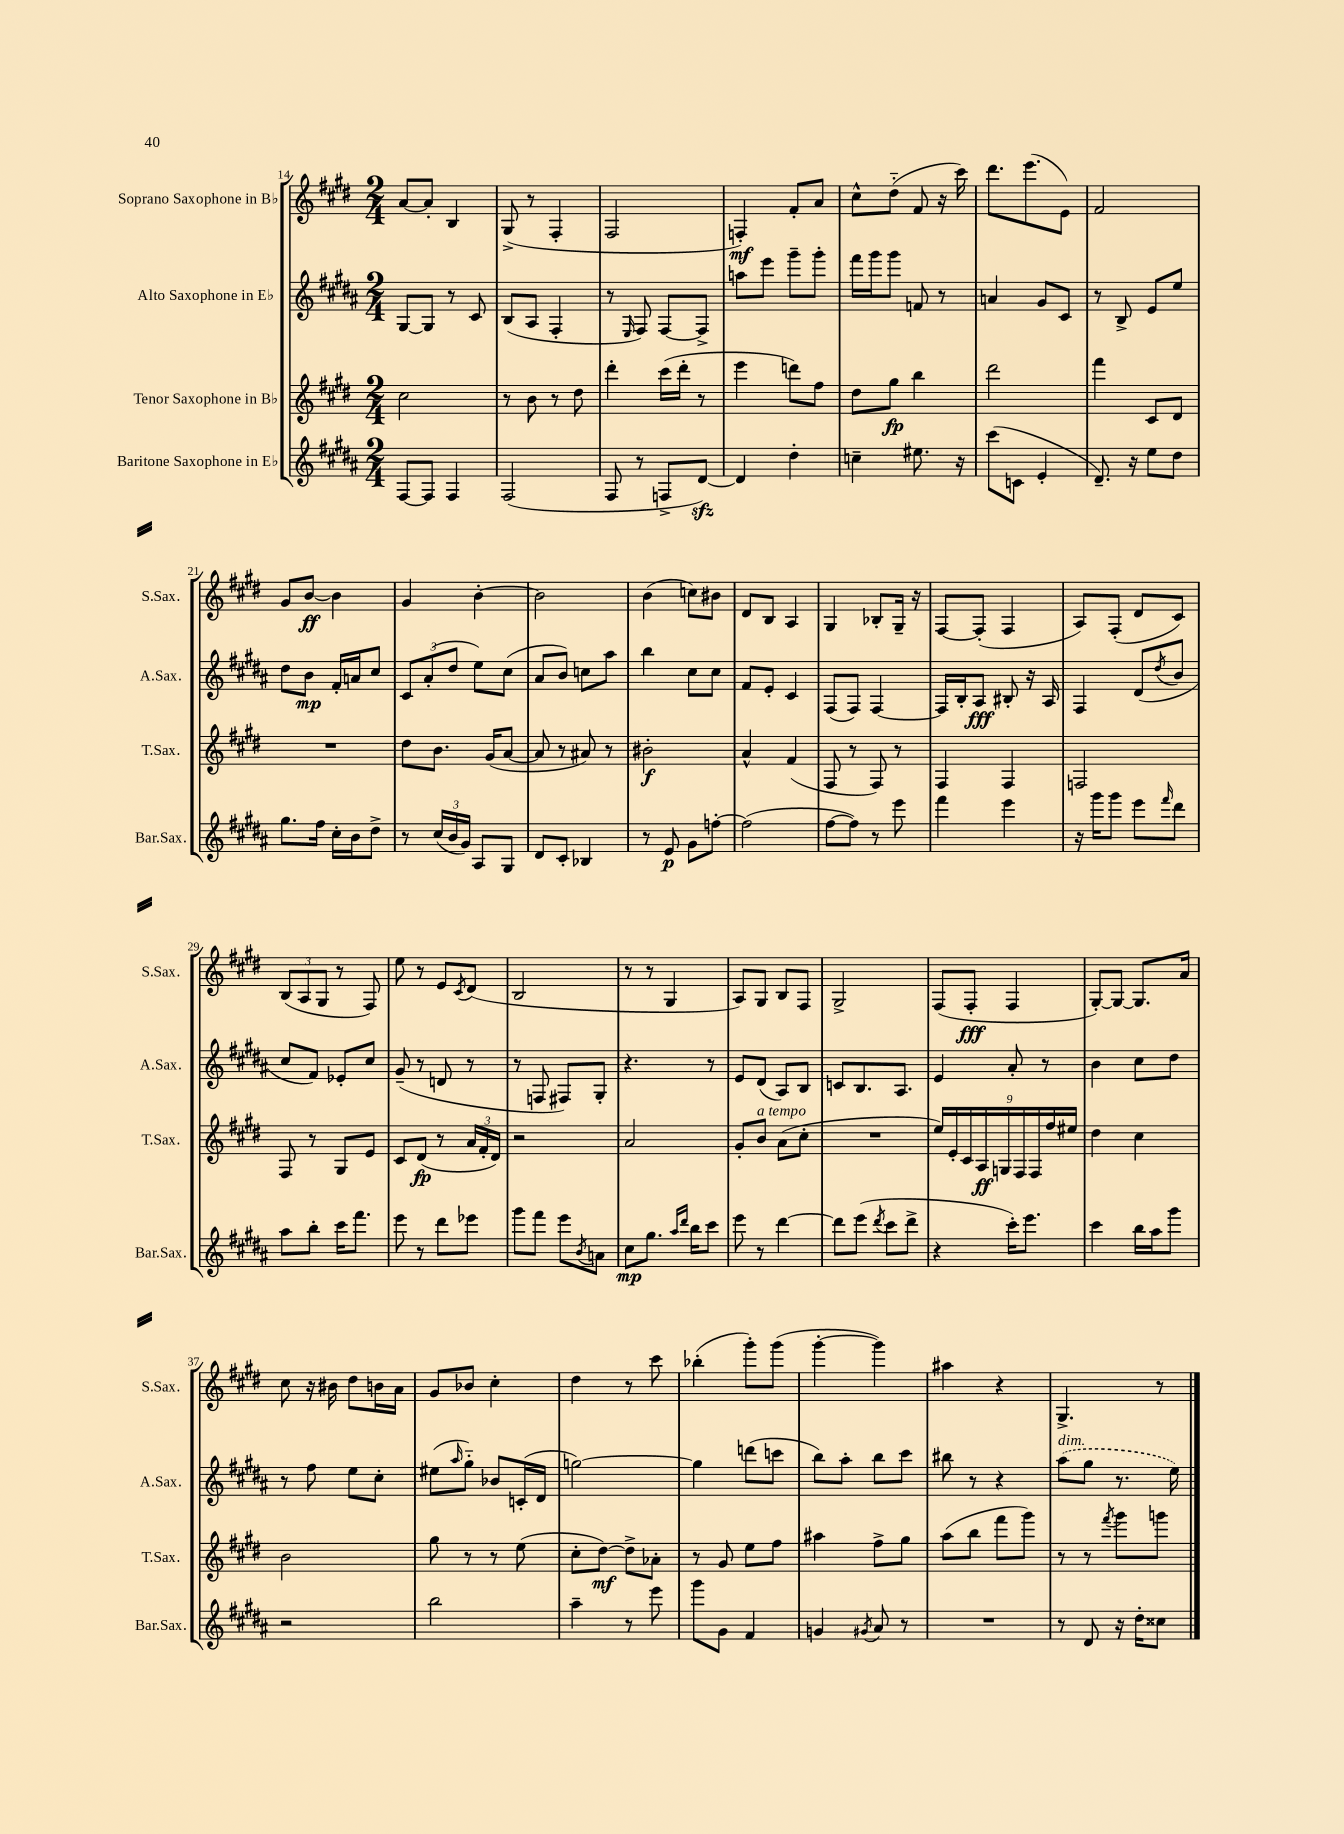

**kern	**kern	**kern	**kern
*staff4	*staff3	*staff2	*staff1
*clefG2	*clefG2	*clefG2	*clefG2
*k[f#c#g#d#a#]	*k[f#c#g#d#]	*k[f#c#g#d#a#]	*k[f#c#g#d#]
*M2/4	*M2/4	*M2/4	*M2/4
[8F#	2cc#	[8G#	[8a
8F#]	.	8G#]	8a']
4F#	.	8r	4B
.	.	8c#	.
=	=	=	=
(2F#	8r	(8B	(8G#^
.	8b	8A#	8r
.	8r	4F#'	4F#'
.	8dd#	.	.
=	=	=	=
8F#	4ddd#'	8r	2F#
.	.	16qqE	.
8r	.	8F#)	.
8F^	(16ccc#	[8F#	.
.	16ddd#'	.	.
[8d#)	8r	8F#^]	.
=	=	=	=
4d#]	4eee	8aa	4F')
.	.	8eee	.
4dd#'	8ddd)	8ggg#~	8f#'
.	8ff#	8ggg#'	8a
=	=	=	=
4cc~	8dd#	16fff#	8cc#^^
.	.	16ggg#	.
.	8gg#	8ggg#	(8dd#'~
8.ee#	4bb	8f	8f#
.	.	8r	16r
16r	.	.	16ccc#)
=	=	=	=
(8ccc#	2ddd#	4a	8.ddd#
8c	.	.	.
.	.	.	(8.eee
4e'	.	8g#	.
.	.	8c#	8e)
=	=	=	=
8.d#~)	4fff#	8r	2f#
.	.	8B^	.
16r	.	.	.
8ee	8c#	8e	.
8dd#	8d#	8ee	.
=	=	=	=
8.gg#	2r	8dd#	8g#
.	.	8b	[8b
16ff#	.	.	.
16cc#'	.	16f#'	4b]
16b	.	16a	.
8dd#^	.	8cc#	.
=	=	=	=
8r	8dd#	12c#	4g#
.	.	(12a#'	.
(24cc#	8.b	.	.
24b	.	12dd#	.
24g#)	.	.	.
8A#	.	8ee)	[4b'
.	(16g#	.	.
8G#	[8a	(8cc#	.
=	=	=	=
8d#	8a]	8a#	2b]
8c#'	8r	8b)	.
4B-	8a#)	8cc	.
.	8r	8aa#	.
=	=	=	=
8r	2b#'	4bb	(4b
8e	.	.	.
8g#	.	8cc#	8cc)
[8ff'	.	8cc#	8b#
=	=	=	=
(2ff]	4a^^	8f#	8d#
.	.	8e'	8B
.	(4f#	4c#	4A
=	=	=	=
[8ff#	8F#	(8F#	4G#
8ff#])	8r	8F#)	.
8r	8F#)	[4F#	8B-'
8eee	8r	.	16G#~
.	.	.	16r
=	=	=	=
4fff#	4F#	16F#]	[8F#
.	.	16B'	.
.	.	8A#	(8F#']
4eee	4F#	8B#'	4F#
.	.	16r	.
.	.	16A#	.
=	=	=	=
16r	2F	4F#	8A)
16ggg#	.	.	.
8ggg#	.	.	(8F#'
8eee	.	(8d#	8d#
16qqfff#	.	8qdd#	.
8ddd#	.	8b	8c#)
=	=	=	=
8aa#	8F#	8cc#	(12B
.	.	.	12A
8bb'	8r	8f#)	.
.	.	.	12G#
16ccc#	8G#	8e-'	8r
8.fff#	.	.	.
.	8e	8cc#	8F#)
=	=	=	=
8eee	8c#	(8g#~	8ee
8r	(8d#	8r	8r
8ddd#	8r	8d	8e
.	.	.	8qc#
8eee-	24a	8r	(8d#
.	24f#'	.	.
.	24d#)	.	.
=	=	=	=
8ggg#	2r	8r	2B
8fff#	.	8F	.
8eee	.	8F#)	.
8qb	.	.	.
8a	.	8G#'	.
=	=	=	=
8cc#	2a	4.r	8r
8.gg#	.	.	8r
.	.	.	4G#
16qqaa#	.	.	.
16qqddd#	.	.	.
16bb	.	.	.
8ccc#	.	8r	.
=	=	=	=
8eee	8g#'	8e	8A)
8r	8b	(8d#	8G#
[4ddd#	(8a	8A#)	8B
.	8cc#'	8B	8F#
=	=	=	=
8ddd#]	2r	8c	2G#^
(8eee	.	8.B	.
8qddd#	.	.	.
8ccc#	.	.	.
.	.	8.A#	.
8ddd#^	.	.	.
=	=	=	=
4r	18ee)	4e	(8F#
.	18e'	.	.
.	18c#	.	.
.	.	.	8F#'
.	18A	.	.
.	18G	.	.
16ccc#')	.	8a#'	4F#
.	18F#	.	.
8.eee	.	.	.
.	18F#	.	.
.	.	8r	.
.	18ff#	.	.
.	18ee#	.	.
=	=	=	=
4ccc#	4dd#	4b	[8G#')
.	.	.	8G#_
16bb	4cc#	8cc#	8.G#]
16aa#	.	.	.
8ggg#	.	8dd#	.
.	.	.	16a
=	=	=	=
2r	2b	8r	8cc#
.	.	8ff#	16r
.	.	.	16b#
.	.	8ee	8dd#
.	.	8cc#'	16b
.	.	.	16a
=	=	=	=
2bb	8gg#	(8ee#	8g#
.	.	16qqaa#	.
.	8r	8gg#'~)	8b-
.	8r	8b-	4cc#'
.	(8ee	(16c'	.
.	.	16d#	.
=	=	=	=
4aa#~	8cc#'	[2gg)	4dd#
.	[8dd#)	.	.
8r	8dd#^]	.	8r
8eee	8a-'	.	8ccc#
=	=	=	=
8ggg#	8r	4gg]	(4bb-'
8g#	8g#	.	.
4f#	8ee	(8ddd	8ggg#')
.	8ff#	8ccc	(8ggg#
=	=	=	=
4g	4aa#	8bb)	[4ggg#'
.	.	8aa#'	.
8qg#	.	.	.
8a#	8ff#^	8bb	4ggg#])
8r	8gg#	8ccc#	.
=	=	=	=
2r	(8aa	8bb#	4aa#
.	8bb	8r	.
.	8fff#	4r	4r
.	8ggg#)	.	.
=	=	=	=
8r	8r	(8aa#	4.G#^
8d#	8r	8gg#	.
.	8qfff#	.	.
16r	8ggg#	8.r	.
16dd#'	.	.	.
8cc##	8ggg	.	8r
.	.	16ee)	.
==	==	==	==
*-	*-	*-	*-
